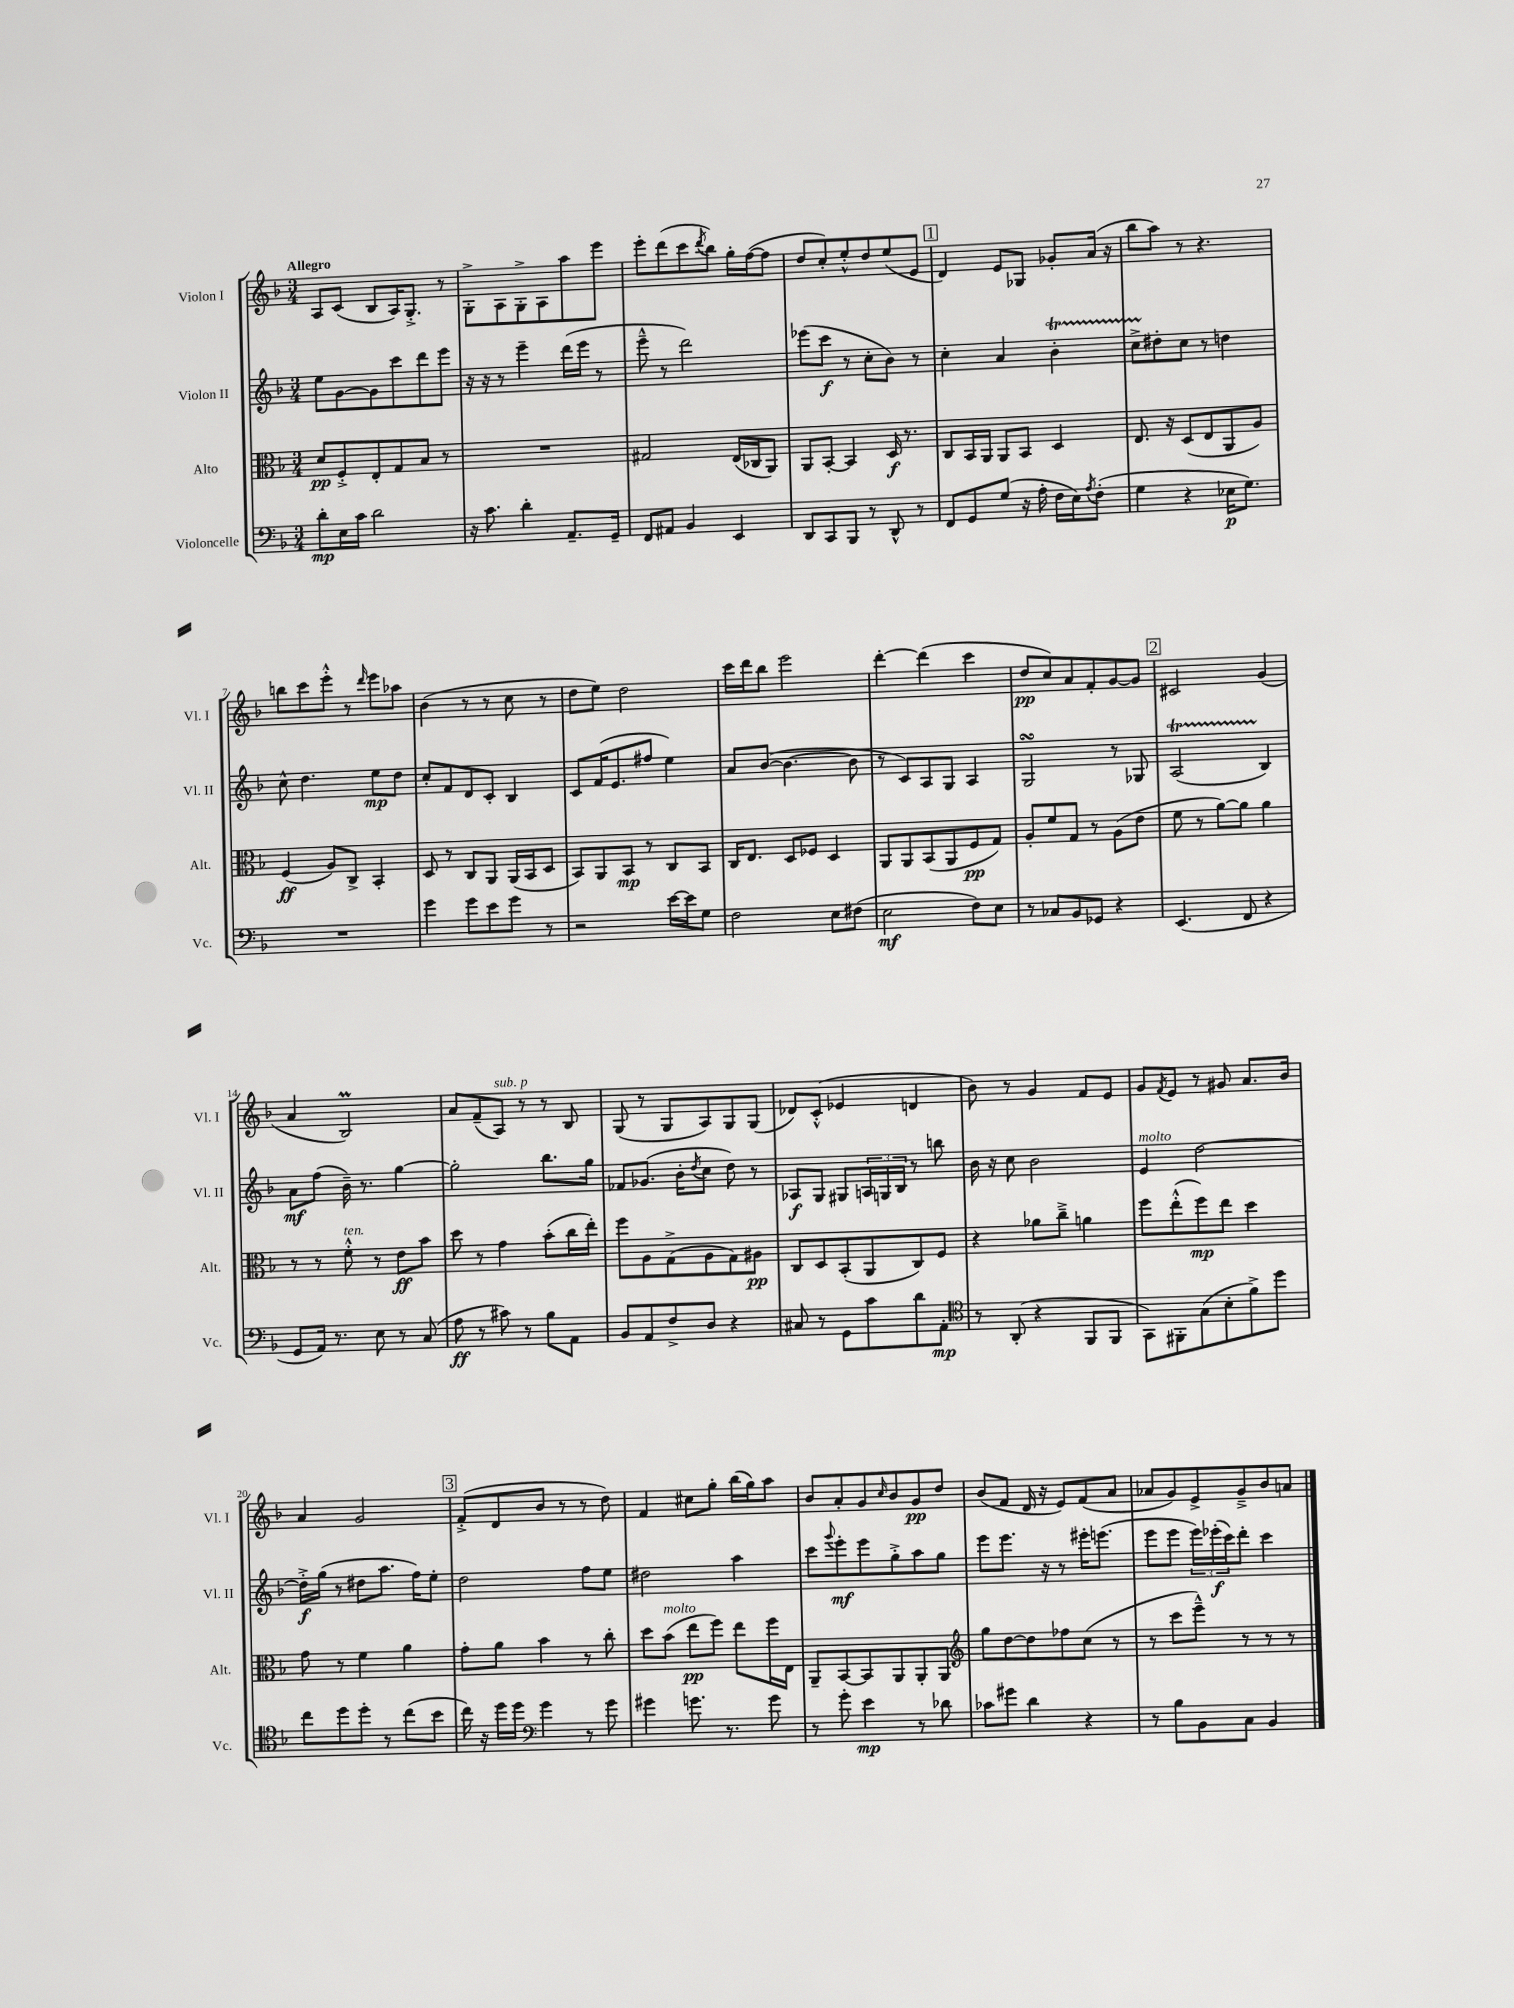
<<
\new StaffGroup <<
\new Staff = "s0" \with { instrumentName = "Violon I" shortInstrumentName = "Vl. I" } {
    \clef treble \key f \major \numericTimeSignature \time 3/4 \tempo "Allegro"
    a8 c'8( bes8 a16) g8.-.-> r8 |
    g8-.-> a8 g8-.-> a8 a''8 e'''8 |
    e'''8-. d'''8( c'''8 \acciaccatura { d'''8 } bes''8) g''16-. f''16~( f''8 |
    d''8 c''8-.) e''8-.-^ d''8 e''8( e'8 |
    \mark \markup { \box "1" } d'4) e'8 ges8 ges'8-. a'16( r16 |
    bes''8 a''8) r8 r4. |
    b''8 c'''8 e'''8-.-^ r8 \grace { d'''16 } e'''8 aes''8 |
    bes'4( r8 r8 c''8 r8 |
    d''8 e''8) d''2 |
    c'''16 d'''16 bes''8 e'''2 |
    d'''4~-. d'''4( c'''4 |
    d''8\pp c''8) a'8 f'8-. g'8~ g'8 |
    \mark \markup { \box "2" } cis'2 g'4( |
    a'4 bes2\prall) |
    a'8 f'8--( a8^\markup { \italic "sub. p" }) r8 r8 bes8 |
    g8( r8 g8 a8) g8 g8( |
    des'8) c'8-.-^( ees'4 d'4 |
    bes'8) r8 g'4 f'8 e'8 |
    g'8 \acciaccatura { f'8 } e'8 r8 gis'8 a'8. bes'16 |
    a'4 g'2 |
    \mark \markup { \box "3" } f'8-.->( d'8 bes'8 r8 r8 d''8) |
    f'4 cis''8 g''8-. bes''16( g''16) a''8 |
    bes'8 a'8-. g'8 \grace { c''16 } bes'8 g'8\pp d''8 |
    bes'8( f'8 d'16 r16 e'8) f'8( a'8 |
    aes'8 g'8) e'8-> g'8---> bes'8 a'8 \bar "|." |
}
\new Staff = "s1" \with { instrumentName = "Violon II" shortInstrumentName = "Vl. II" } {
    \clef treble \key f \major \numericTimeSignature \time 3/4
    e''8 g'8~ g'8 c'''8 d'''8 e'''8 |
    r16 r16 r8 e'''4-- d'''16( e'''16 r8 |
    e'''8---^ r8 d'''2) |
    ees'''8( c'''8\f r8 c''8-. bes'8) r8 |
    \mark \markup { \box "1" } c''4-. a'4 bes'4-.\startTrillSpan |
    c''8-> dis''8-.\stopTrillSpan c''8 r8 d''4 |
    c''8-^ d''4. e''8\mp d''8 |
    c''8-. f'8 d'8 c'8-. bes4 |
    c'8 f'16( e'8. fis''8 e''4) |
    a'8 bes'8~( bes'4.~ bes'8 |
    r8 c'8) a8 g8 a4 |
    g2\turn r8 ges8 |
    \mark \markup { \box "2" } a2\startTrillSpan( bes4\stopTrillSpan) |
    a'8\mf f''8( bes'16--) r8. g''4~ |
    g''2-. bes''8. g''16 |
    fes'8 ges'8.( bes'16-. \acciaccatura { d''8 } c''8 d''8) r8 |
    aes8\f g8 gis8 \tuplet 3/2 { a16 g16 bes16 } r8 b''8 |
    bes'16 r16 c''8 bes'2 |
    e'4^\markup { \italic "molto" } d''2~ |
    d''16-.->\f g''16( r8 dis''8 a''8. f''16) e''8-. |
    \mark \markup { \box "3" } d''2 f''8 e''8 |
    dis''2 a''4 |
    c'''8 \appoggiatura { g'''8 } e'''8-.\mf e'''8 g''8-.-> a''8 g''8 |
    e'''8 e'''8. r16 r8 eis'''16-. e'''8.( |
    e'''8 e'''8 \tuplet 3/2 { e'''16) ees'''16-.\f( c'''16) } d'''8-. c'''4 \bar "|." |
}
\new Staff = "s2" \with { instrumentName = "Alto" shortInstrumentName = "Alt." } {
    \clef alto \key f \major \numericTimeSignature \time 3/4
    d'8\pp f8-.-> e8-. g8 bes8 r8 |
    R2. |
    gis2 e16( ces16 a,8) |
    a,8 bes,8~-. bes,4 d16\f r8. |
    \mark \markup { \box "1" } c8 bes,16 a,16 a,8 bes,8 d4 |
    e8. r16 d8( e8 a,8 a8) |
    f4\ff( a8) c8-> bes,4-. |
    d8 r8 c8 a,8 a,16( bes,16 d8 |
    bes,8) a,8 bes,8\mp r8 c8 bes,8 |
    c16 e8. d8 fes8 d4 |
    a,8 a,8 bes,8( a,8 f8\pp g8) |
    a8-. f'8 g8 r8 a8( e'8 |
    \mark \markup { \box "2" } f'8 r8 a'8~) a'8 a'4 |
    r8 r8 f'8-.-^^\markup { \italic "ten." } r8 e'8\ff bes'8 |
    d''8 r8 g'4 bes'8-.( c''16 e''16-.) |
    f''8 a8 g8->( a8 g8) ais8\pp |
    c8 d8 bes,8-.( a,8 c8) f8 |
    r4 aes'8 c''8---> a'4 |
    f''8 e''8-.-^( f''8\mp) e''8 d''4 |
    g'8 r8 f'4 a'4 |
    \mark \markup { \box "3" } g'8-. a'8 bes'4 r8 c''8-. |
    d''8 bes'8^\markup { \italic "molto" }( e''8\pp f''8) e''8 f''16 e16 |
    a,8-- bes,8~ bes,8 a,8 a,8-. a,8 |
    \clef treble g''8 d''8~ d''8 fes''8 c''8( r8 |
    r8 c'''8 e'''8---^) r8 r8 r8 \bar "|." |
}
\new Staff = "s3" \with { instrumentName = "Violoncelle" shortInstrumentName = "Vc." } {
    \clef bass \key f \major \numericTimeSignature \time 3/4
    d'8-.\mp e16 c'16 d'2 |
    r16 c'8. d'4-. a,8.-- g,16-- |
    f,8 ais,8 bes,4 e,4 |
    d,8 c,8 bes,,8 r8 d,8-^ r8 |
    \mark \markup { \box "1" } f,8 g,8 g8( r16 a16-. f16 e16) \acciaccatura { a8 } f8-.( |
    g4 r4 ees16\p g8.) |
    R2. |
    g'4 g'8 e'8 g'8 r8 |
    r2 e'16~ e'16 g8 |
    f2 e8 fis8( |
    e2\mf f8) e8 |
    r8 ces8 bes,8 ges,8 r4 |
    \mark \markup { \box "2" } e,4.( f,8 r4 |
    g,8 a,16) r8. e8 r8 c8( |
    a8\ff r8 cis'8) r8 bes8 a,8 |
    bes,8 a,8 f8-> d8 r4 |
    cis8 r8 g,8 c'8 d'8 a,8-.\mp |
    \clef tenor r8 a,8-.( r4 f,8 f,8 |
    g,8) fis,8-. g8( bes8-. f'8->) d''8 |
    c''8 d''8 d''8-. r8 c''8( bes'8 |
    \mark \markup { \box "3" } c''16) r16 d''16 d''16 \clef bass g'4 r8 g'8 |
    gis'4 g'8. r8. g'8 |
    r8 g'8-. e'4\mp r8 des'8 |
    ces'8 gis'8 d'4 r4 |
    r8 bes8 bes,8 c8 bes,4 \bar "|." |
}
>>
>>
